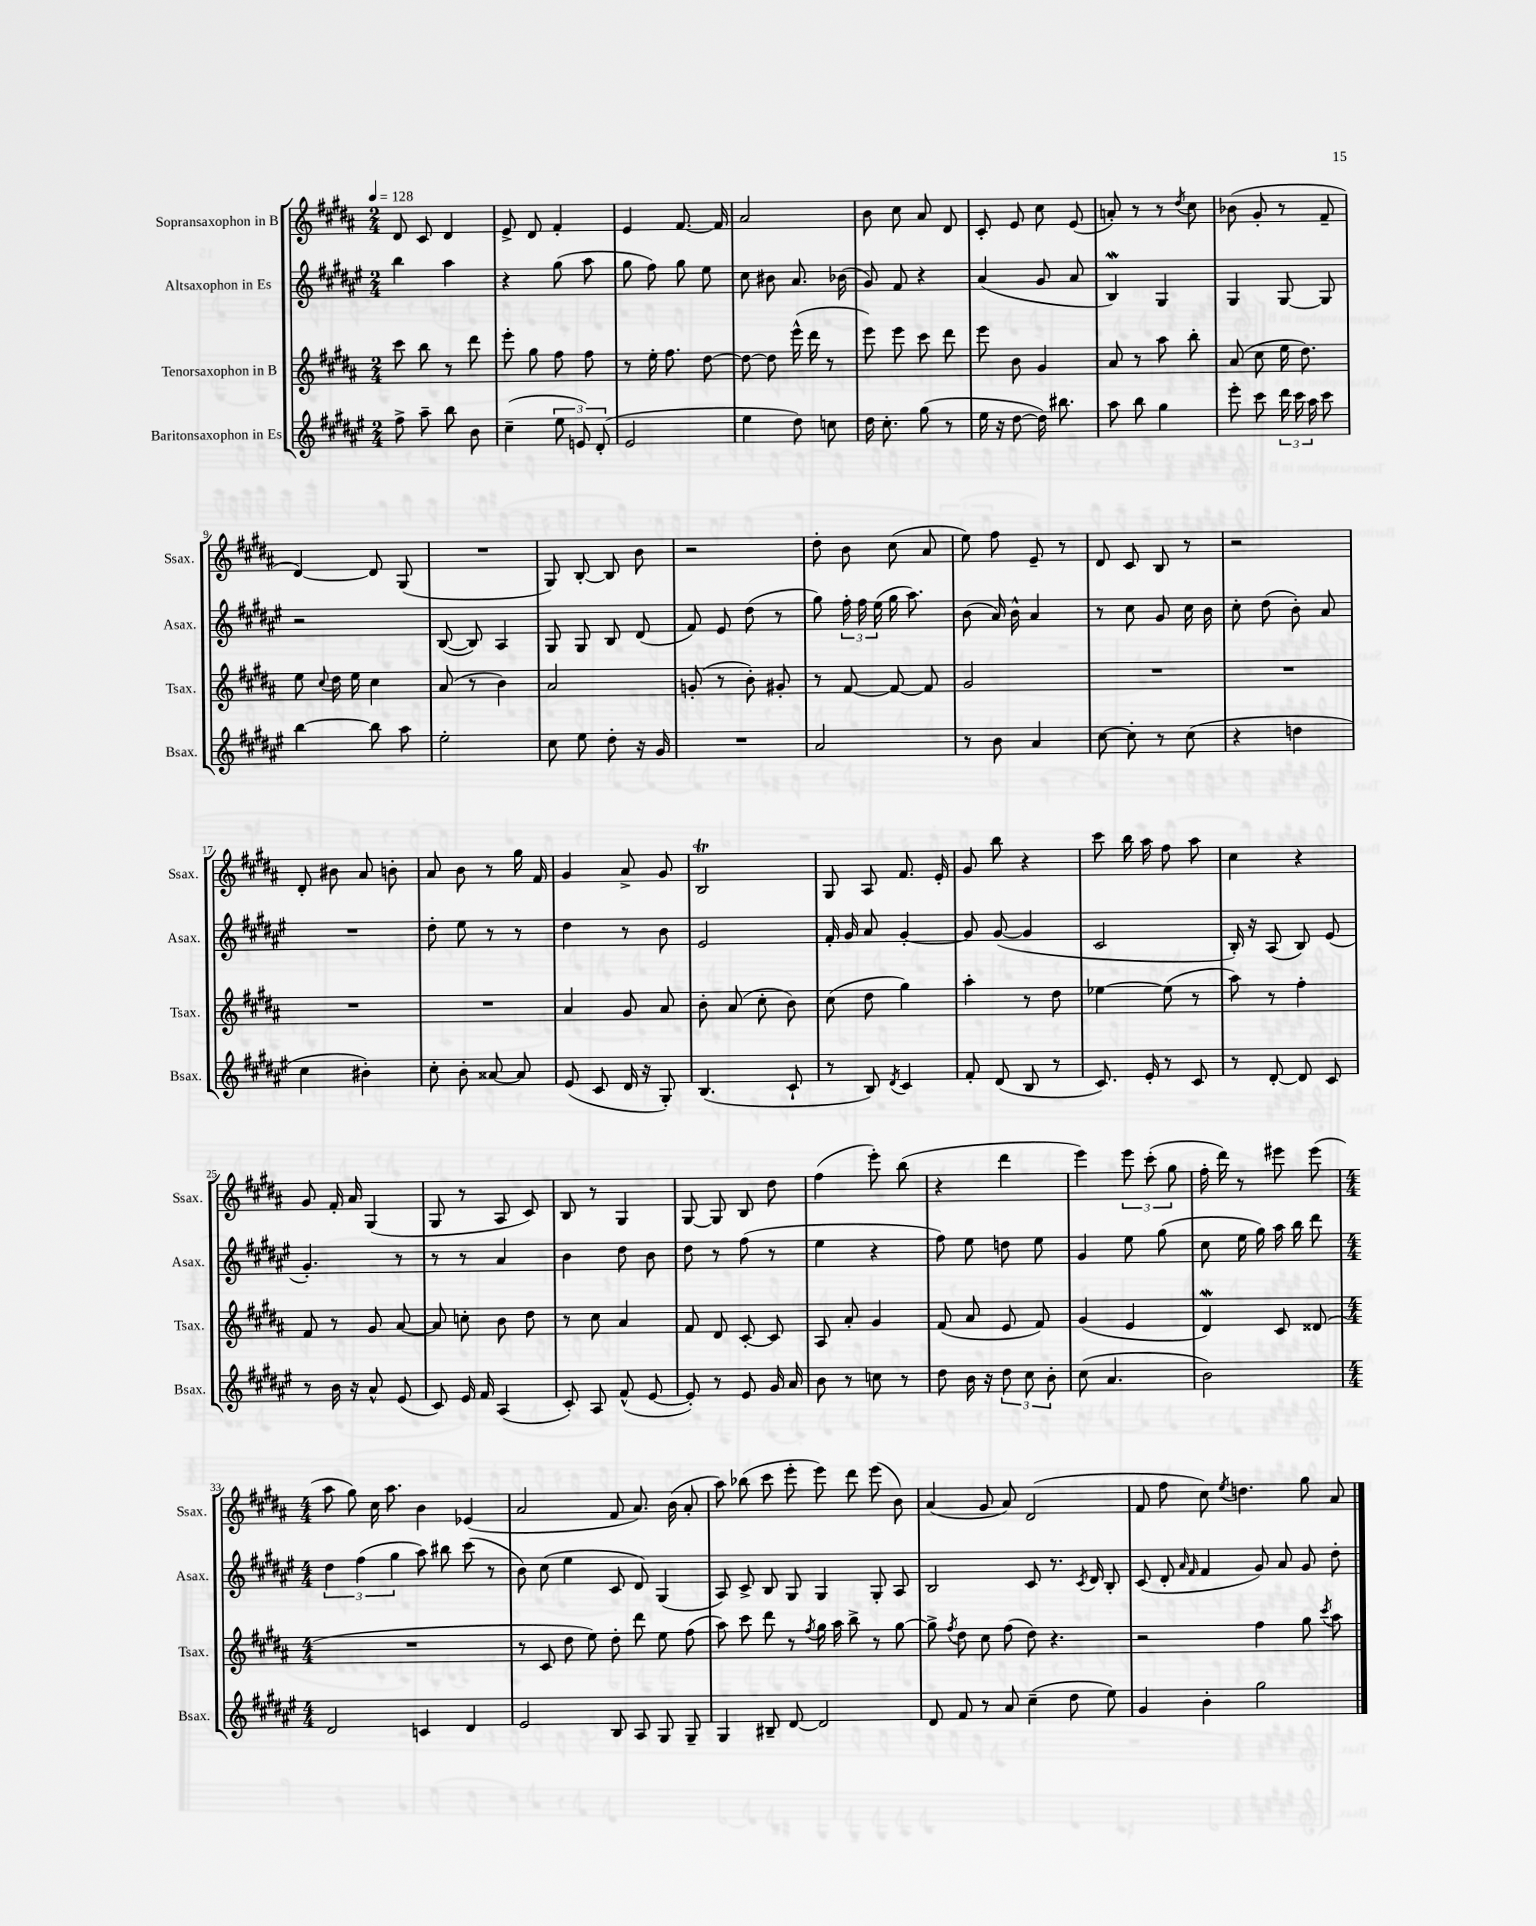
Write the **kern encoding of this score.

**kern	**kern	**kern	**kern
*staff4	*staff3	*staff2	*staff1
*clefG2	*clefG2	*clefG2	*clefG2
*k[f#c#g#d#a#e#]	*k[f#c#g#d#a#]	*k[f#c#g#d#a#e#]	*k[f#c#g#d#a#]
*M2/4	*M2/4	*M2/4	*M2/4
*MM128	*MM128	*MM128	*MM128
8ff#^	8ccc#	4bb	8d#
8aa#~	8bb	.	8c#
8bb	8r	4aa#	4d#
8b	8ddd#	.	.
=	=	=	=
(4cc#~	8eee'	4r	8e^
.	8gg#	.	8d#
12ee#	8ff#	(8gg#	4f#'
12e)	.	.	.
.	8ff#	8aa#	.
(12d#'	.	.	.
=	=	=	=
2e#	8r	8gg#	4e
.	16ee'	8ff#)	.
.	8.ff#	.	.
.	.	8gg#	[8.f#
.	[8dd#	8ee#	.
.	.	.	16f#]
=	=	=	=
4ee#	8dd#_	8cc#	2a#
.	8dd#]	8b#	.
8dd#)	(16eee^^	8.a#	.
.	16ddd#	.	.
8cc	8r	.	.
.	.	(16b-	.
=	=	=	=
16dd#	8eee)	8g#)	8b
8.cc#'	.	.	.
.	8eee	8f#	8cc#
(8gg#	8ccc#	4r	8a#
8r	8ddd#	.	8d#
=	=	=	=
16ee#	8eee	(4a#	8c#'
16r	.	.	.
[8dd#	8b	.	8e
16dd#])	4g#	8g#	8cc#
8.bb#	.	.	.
.	.	8a#	(8e
=	=	=	=
8aa#	8a#	4B)	8a')
8bb	8r	.	8r
4gg#	8aa#	4G#	8r
.	.	.	8qdd#
.	8bb'	.	8cc#
=	=	=	=
8eee#'	(8a#	4G#	(8b-
8ccc#	8cc#	.	8g#'
24ddd#	16ee	[8G#	8r
24ccc#	.	.	.
.	8.dd#)	.	.
24aa#	.	.	.
8ccc#	.	8G#]	8f#~
=	=	=	=
[4bb	8ee	2r	[4d#)
.	8qqcc#	.	.
.	16dd#	.	.
.	16ee	.	.
8bb]	4cc#	.	8d#]
8aa#	.	.	(8G#
=	=	=	=
2ee#'	(8a#	([8B	2r
.	8r	8B])	.
.	4b)	4A#	.
=	=	=	=
8cc#	2a#	8G#	8G#)
8ee#	.	8G#	[8B'
8dd#'	.	8B	8B]
16r	.	(8d#	8b
16g#	.	.	.
=	=	=	=
2r	(8g'	8f#)	2r
.	8r	8e#	.
.	8b')	(8dd#	.
.	8g#'	8r	.
=	=	=	=
2a#	8r	8gg#)	8dd#'
.	[8f#	24ff#'	8b
.	.	24ff#	.
.	.	(24ee#	.
.	8f#_	16gg#	(8cc#
.	.	8.aa#)	.
.	8f#]	.	8a#
=	=	=	=
8r	2g#	(8b	8ee)
8b	.	16a#)	8ff#
.	.	16b^^	.
4a#	.	4a#	8e~
.	.	.	8r
=	=	=	=
[8cc#	2r	8r	8d#
8cc#']	.	8cc#	8c#
8r	.	8g#	8B
(8cc#	.	16cc#	8r
.	.	16b	.
=	=	=	=
4r	2r	8cc#'	2r
.	.	(8dd#	.
4dd	.	8b')	.
.	.	8a#	.
=	=	=	=
4cc#	2r	2r	8d#'
.	.	.	8b#
4b#')	.	.	8a#
.	.	.	8b'
=	=	=	=
8cc#'	2r	8dd#'	8a#
8b'	.	8ee#	8b
[8a##	.	8r	8r
8a##]	.	8r	16gg#
.	.	.	16f#
=	=	=	=
(8e#	4a#	4dd#	4g#
8c#	.	.	.
16d#	8g#	8r	8a#^
16r	.	.	.
8G#')	8a#	8b	8g#
=	=	=	=
(4.B	8b'	2e#	2B
.	(8a#	.	.
.	8cc#'	.	.
8c#`	8b)	.	.
=	=	=	=
8r	(8cc#	16f#'	8G#
.	.	16g#	.
8B)	8dd#	8a#	8A#
8qd#	.	.	.
4c#	4gg#)	[4g#'	8.f#
.	.	.	16e'
=	=	=	=
8f#'	4aa#'	8g#]	8g#
(8d#	.	([8g#	8bb
8B	8r	4g#]	4r
8r	8dd#	.	.
=	=	=	=
8.c#)	[4ee-	2c#	8ccc#
.	.	.	16bb
16e#'	.	.	16aa#
8r	(8ee-]	.	8ff#
8c#	8r	.	8aa#
=	=	=	=
8r	8aa#)	16B')	4cc#
.	.	16r	.
[8d#'	8r	(8A#	.
8d#]	4ff#'	8B)	4r
8c#	.	(8e#	.
=	=	=	=
8r	8f#	4.g#')	8g#
16b	8r	.	16f#'
16r	.	.	16a#
8a#^^	8g#	.	(4G#
(8e#	[8a#	8r	.
=	=	=	=
8c#)	8a#]	8r	8G#
16e#	8cc'	8r	8r
16f#	.	.	.
(4A#	8b	4a#	8A#
.	8dd#	.	8c#)
=	=	=	=
8c#')	8r	4b	8B
8A#	8cc#	.	8r
(8f#^^	4a#	8dd#	4G#
[8e#	.	8b	.
=	=	=	=
8e#'])	8f#	8dd#	[8G#
8r	8d#	8r	8G#]
8e#	[8c#'	(8ff#	8B
16g#	8c#]	8r	8dd#
16a#	.	.	.
=	=	=	=
8b	8A#	4ee#	(4ff#
8r	8a#'	.	.
8cc	4g#	4r	8eee')
8r	.	.	(8bb
=	=	=	=
8dd#	(8f#	8ff#)	4r
16b	8a#	8ee#	.
16r	.	.	.
12dd#	8e	8dd	4ddd#
12cc#	.	.	.
.	8f#)	8ee#	.
12b'	.	.	.
=	=	=	=
(8cc#	(4g#	4g#	4eee)
4.a#	.	.	.
.	4e	8ee#	12eee
.	.	.	(12ccc#'
.	.	(8gg#	.
.	.	.	12gg#
=	=	=	=
2b)	4d#)	8cc#	16ff#'
.	.	.	16ddd#)
.	.	16ee#	8r
.	.	16gg#)	.
.	8c#	16aa#	8eee#
.	.	16bb	.
.	(8d##	8ddd#	(8eee#
=	=	=	=
*M4/4	*M4/4	*M4/4	*M4/4
2d#	1r	6dd#	8aa#
.	.	.	8gg#)
.	.	(6ff#	.
.	.	.	16cc#
.	.	.	8.aa#
.	.	6gg#	.
4c	.	8aa#)	4b
.	.	8bb#	.
4d#	.	(8ccc#	(4e-
.	.	8r	.
=	=	=	=
2e#	8r	8b)	2a#
.	8c#	(8cc#	.
.	8dd#	4ee#	.
.	8ee)	.	.
8B	8dd#'	8c#	8f#
8A#	8ddd#	8d#)	8.a#)
8G#	8ee	(4G#	.
.	.	.	(16b
8G#~	(8ff#	.	8a#'
=	=	=	=
4G#	8aa#)	8A#)	8aa#)
.	8ccc#	8c#^	(8bb-
8B#~	8ddd#	8B	8ccc#
[8d#	8r	8G#	8eee'
.	8qff#	.	.
2d#]	16gg#	4G#	8eee)
.	16aa#	.	.
.	8bb^	.	8ddd#
.	8r	8G#'	(8eee
.	[8gg#	8A#	8b)
=	=	=	=
8d#	8gg#^]	2B	(4a#
.	8qff#	.	.
8f#	8dd#	.	.
8r	8cc#	.	8g#
8a#	(8ff#	.	8a#)
(4cc#~	8dd#)	8c#	(2d#
.	4.r	8.r	.
8dd#	.	.	.
.	.	8qc#	.
.	.	16d#	.
8ee#)	.	8B'	.
=	=	=	=
4g#	2r	(8c#	8f#
.	.	8d#'	8ff#
.	.	16qqa#	.
.	.	16qqf#	.
4b'	.	4f#	8cc#)
.	.	.	8qee
.	.	.	4.dd
2gg#	4ff#	8g#)	.
.	.	8a#	.
.	8gg#	8g#	8gg#
.	8qccc#	.	.
.	8aa#	8dd#'	8a#
==	==	==	==
*-	*-	*-	*-
